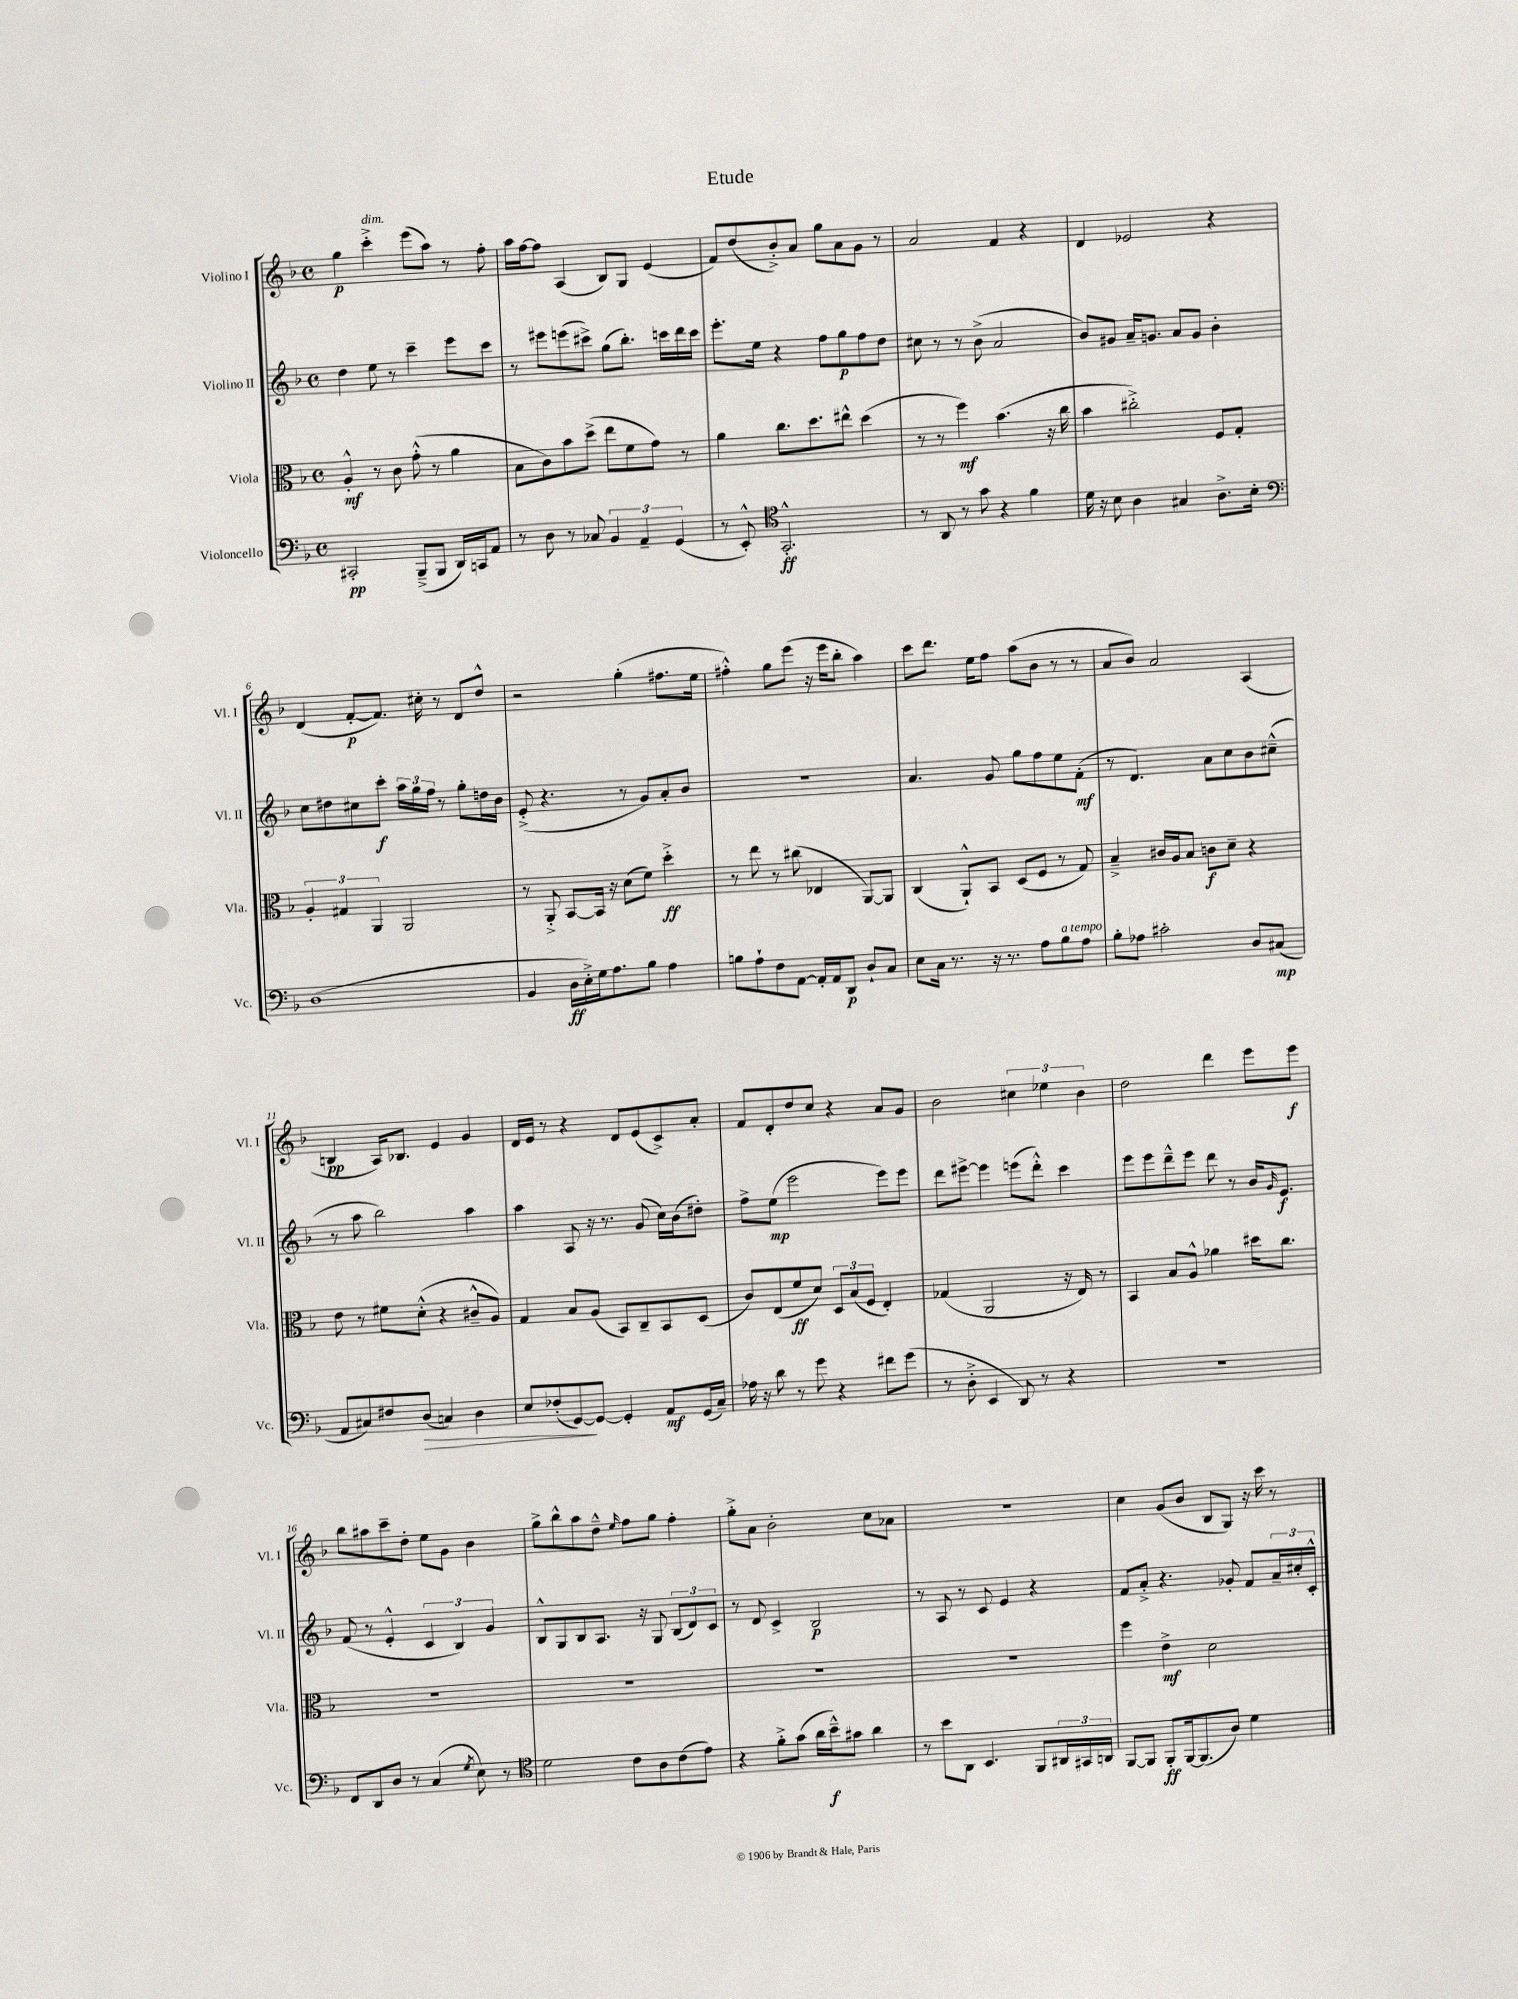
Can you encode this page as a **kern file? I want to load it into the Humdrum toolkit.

**kern	**dynam	**kern	**dynam	**kern	**dynam	**kern	**dynam
*part4	*part4	*part3	*part3	*part2	*part2	*part1	*part1
*staff4	*staff4	*staff3	*staff3	*staff2	*staff2	*staff1	*staff1
*I"Violoncello	*	*I"Viola	*	*I"Violino II	*	*I"Violino I	*
*I'Vc.	*	*I'Vla.	*	*I'Vl. II	*	*I'Vl. I	*
*clefF4	*	*clefC3	*	*clefG2	*	*clefG2	*
*k[b-]	*	*k[b-]	*	*k[b-]	*	*k[b-]	*
*M4/4	*	*M4/4	*	*M4/4	*	*M4/4	*
*met(c)	*	*met(c)	*	*met(c)	*	*met(c)	*
=1	=1	=1	=1	=1	=1	=1	=1
2CC#X'/	pp	4A'^^/	mf	4dd\	.	4gg\	p
!	!	!	!	!	!	!LO:TX:a:i:t=dim.	!
.	.	8r	.	8ee\	.	4ccc'^\	.
.	.	8c\	.	8r	.	.	.
(8BBB-~^/L	.	(8g'^^\	.	4ccc~\	.	(8eee\L	.
8BBB-/J	.	8r	.	.	.	8aa\J)	.
16DD/LL)	.	4a\	.	8eee\L	.	8r	.
16CCn/J	.	.	.	.	.	.	.
8AA/J	.	.	.	8ccc\J	.	8ff'\	.
=2	=2	=2	=2	=2	=2	=2	=2
8r	.	8B-\L	.	8r	.	16aa\LL	.
.	.	.	.	.	.	[16ff\J	.
8D\	.	8c\)	.	8eee#X\L	.	8ff\J]	.
8r	.	8b-\	.	(8eeen\	.	(4A/	.
8C-X/	.	(8dd^\J	.	8ccc#X^\J)	.	.	.
6BB-/	.	8ee\L	.	(8gg\L	.	8B-/L)	.
.	.	8f\	.	8.bb-'\J)	.	8G/J	.
6AA~/	.	.	.	.	.	.	.
.	.	8g\J)	.	.	.	(4e/	.
.	.	.	.	16cccn\LL	.	.	.
(6GG/	.	.	.	.	.	.	.
.	.	8r	.	16ddd\	.	.	.
.	.	.	.	16ccc\JJ	.	.	.
=3	=3	=3	=3	=3	=3	=3	=3
8r	.	4a\	.	8.eee'\L	.	8f/L)	.
8EE'^^/)	.	.	.	.	.	(8dd/	.
.	.	.	.	16ee\Jk	.	.	.
*clefC4	*	*	*	*	*	*	*
2.GG'^^/	ff	8.cc\L	.	4r	.	8b-'^/)	.
.	.	.	.	.	.	8a/J	.
.	.	8.dd\	.	.	.	.	.
.	.	.	.	8ff\L	.	8gg\L	.
.	.	8ee#X^^\J	.	8gg\	p	8a\	.
.	.	(4dd\	.	8ff\	.	8g\J	.
.	.	.	.	8dd\J	.	8r	.
=4	=4	=4	=4	=4	=4	=4	=4
8r	.	8r	.	8cc#X\	.	2a/	.
8AA/	.	8r	.	8r	.	.	.
8r	.	4ff\)	mf	8r	.	.	.
8g\	.	.	.	(8b-^\	.	.	.
4r	.	(4.b-\	.	2a/	.	4f/	.
4f\	.	.	.	.	.	4r	.
.	.	16r	.	.	.	.	.
.	.	16cc\	.	.	.	.	.
=5	=5	=5	=5	=5	=5	=5	=5
16d\	.	4b-\	.	8b-/L)	.	4d/	.
16r	.	.	.	.	.	.	.
8B-\	.	.	.	8g#X/J	.	.	.
4A\	.	2cc#X'^\)	.	16a~/KL	.	2e-X/	.
.	.	.	.	8.gn/J	.	.	.
4G#X/	.	.	.	8a/L	.	.	.
.	.	.	.	8g/J	.	.	.
8.A^\L	.	8F/L	.	4b-'\	.	4r	.
.	.	8G'/J	.	.	.	.	.
16B-'\Jk	.	.	.	.	.	.	.
!!LO:LB:g=z
=6	=6	=6	=6	=6	=6	=6	=6
*clefF4	*	*	*	*	*	*	*
(1D	.	6A'/	.	8cc\L	.	(4d/	.
.	.	.	.	8dd#X\	.	.	.
.	.	6G#X/	.	.	.	.	.
.	.	.	.	8cc#X\	.	[8f'/L	p
.	.	6AA/	.	.	.	.	.
.	.	.	.	8ccc'\J	f	8.f/J])	.
.	.	2AA/	.	24aa\LL	.	.	.
.	.	.	.	24gg\	.	.	.
.	.	.	.	.	.	16cc#X'\	.
.	.	.	.	24ff\JJ	.	.	.
.	.	.	.	8r	.	8r	.
.	.	.	.	8gg'\L	.	8d/L	.
.	.	.	.	16ddn\L	.	8dd^^/J	.
.	.	.	.	16b-\JJ	.	.	.
=7	=7	=7	=7	=7	=7	=7	=7
4BB-/	.	8r	.	(8e'^/	.	2r	.
.	.	8AA'^/	.	4.r	.	.	.
16D\LL	ff	[8BB-/L	.	.	.	.	.
16E'^\)	.	.	.	.	.	.	.
16G\J	.	16BB-/Jk]	.	.	.	.	.
8.A\	.	16r	.	.	.	.	.
.	.	(8d\L	.	8r	.	(4gg'\	.
8B-\J	.	8f\J)	.	8g/L)	.	.	.
4A\	.	4dd'^\	ff	8a'/	.	8.ff#X\L	.
.	.	.	.	8b-/J	.	.	.
.	.	.	.	.	.	16ee\Jk	.
=8	=8	=8	=8	=8	=8	=8	=8
8Bn\L	.	8r	.	1r	.	4ff#X'^^\)	.
8A`\	.	8ee\	.	.	.	.	.
8F\	.	8r	.	.	.	8gg\L	.
[8AA\J	.	(8cc#X\	.	.	.	(8eee\J	.
16AA'/LL]	.	4E-X/	.	.	.	16r	.
16AA/J	.	.	.	.	.	16eee\KL	.
8DD/J	p	.	.	.	.	8bb-'\J	.
8D`/L	.	[8AA/L)	.	.	.	4aa\)	.
8C/J	.	8AA/J]	.	.	.	.	.
=9	=9	=9	=9	=9	=9	=9	=9
8E\L	.	(4C/	.	4.a/	.	8ccc\L	.
16C\Jk	.	.	.	.	.	8.ddd\J	.
8.r	.	.	.	.	.	.	.
.	.	8AA`^^/L)	.	.	.	.	.
.	.	.	.	.	.	16ee\KL	.
16r	.	8BB-/J	.	8g/	.	8ff\J	.
8.r	.	.	.	.	.	.	.
.	.	(8D/L	.	8gg\L	.	(8aa\L	.
8A\L	.	8F/J	.	8ff\	.	8b-\J	.
!LO:TX:a:i:t=a tempo	!	!	!	!	!	!	!
8B-\	.	8r	.	8ee\	.	8r	.
8A\J	.	8G/)	.	(8f'\J	mf	8r	.
=10	=10	=10	=10	=10	=10	=10	=10
8B-'\L	.	4B-~^/	.	8r	.	8a/L	.
8A-X\J	.	.	.	4.d/)	.	8b-/J)	.
2c#X'\	.	16c#X/LL	.	.	.	2a/	.
.	.	16A/J	.	.	.	.	.
.	.	8B-/J	.	.	.	.	.
.	.	8cn\L	f	8a\L	.	.	.
.	.	8d~\J	.	8cc\	.	.	.
8D/L	.	4r	.	8b-\	.	(4A/	.
(8C#X/J	mp	.	.	(8cc#X~^^\J	.	.	.
!!LO:LB:g=z
=11	=11	=11	=11	=11	=11	=11	=11
8AA/L	.	8e\	.	8r	.	4Bn/	pp
8C#X/)	.	8r	.	8aa\	.	.	.
8F#X/	.	8f#X\L	.	2bb-\)	.	16A/KL)	.
.	.	.	.	.	.	8.B-X/J	.
!	!LO:HP:b	!	!	!	!	!	!
(8D/J	>	(8d'^^\J	.	.	.	.	.
4Cn/)	.	4r	.	.	.	4e/	.
4D\	.	8c#X~^^/L	.	4aa\	.	4g/	.
.	.	8A/J)	.	.	.	.	.
=12	=12	=12	=12	=12	=12	=12	=12
8E/L	.	4G/	.	4aa\	.	16d/LL	.
.	.	.	.	.	.	16e/JJ	.
(8F-X'/	.	.	.	.	.	8r	.
[8GG/)	.	8B-/L	.	8A/	.	4r	.
8GG/J_	]	(8A/J	.	16r	.	.	.
.	.	.	.	8.r	.	.	.
4GG'/]	.	8BB-/L)	.	.	.	8d/L	.
.	.	8C~/	.	(8g/	.	(8e/	.
8AA/L	mf	8BB-/	.	16cc\LL)	.	8c^/)	.
.	.	.	.	(16b-\J	.	.	.
(16GG/L	.	(8D/J	.	8dd#X'\J)	.	8a'/J	.
16C~/JJ)	.	.	.	.	.	.	.
=13	=13	=13	=13	=13	=13	=13	=13
16A-X\	.	8c/L)	.	8ff^\L	.	8f/L	.
16r	.	.	.	.	.	.	.
8d\	.	(8E/	.	(8ee\J	mp	8d'/	.
8r	.	8f/	ff	2eee\	.	8dd/	.
8g\	.	8d/J)	.	.	.	8cc/J	.
4r	.	12D/L	.	.	.	4r	.
.	.	(12B-/	.	.	.	.	.
.	.	12F/J	.	.	.	.	.
8f#X\L	.	4E'/)	.	8eee\L)	.	8a/L	.
(8g\J	.	.	.	8eee\J	.	8g/J	.
=14	=14	=14	=14	=14	=14	=14	=14
8r	.	(4G-X/	.	8ddd\L	.	2b-\	.
8D'^\	.	.	.	[8eee#X^\J	.	.	.
4EE/	.	2AA/	.	4eee#\]	.	.	.
8DD/)	.	.	.	(8eeen\L	.	6cc#X\	.
8r	.	.	.	8ddd'^^\J)	.	.	.
.	.	.	.	.	.	6ee-X\	.
4r	.	16r	.	4ccc\	.	.	.
.	.	16E/)	.	.	.	.	.
.	.	.	.	.	.	6b-\	.
.	.	8r	.	.	.	.	.
=15	=15	=15	=15	=15	=15	=15	=15
1r	.	4BB-/	.	8eee\L	.	2dd\	.
.	.	.	.	8eee\	.	.	.
.	.	8B-/L	.	8ddd~^^\	.	.	.
.	.	8A^^/J	.	8eee\J	.	.	.
.	.	4a-X\	.	8ddd\	.	4ddd\	.
.	.	.	.	8r	.	.	.
.	.	16dd#X\KL	.	16b-/KL	.	8eee\L	.
.	.	.	.	16qqg/	.	.	.
.	.	8.cc\J	.	8.e/J	f	.	.
.	.	.	.	.	.	8eee\J	f
!!LO:LB:g=z
=16	=16	=16	=16	=16	=16	=16	=16
8FF/L	.	1r	.	(8f/	.	8bb-\L	.
8DD/	.	.	.	8r	.	8aa#X\	.
8D/J	.	.	.	4e'^^/	.	8ccc~\	.
8r	.	.	.	.	.	8dd'\J	.
(4C/	.	.	.	6c/	.	8ee\L	.
.	.	.	.	.	.	8g\J	.
.	.	.	.	6B-/)	.	.	.
8qG/	.	.	.	.	.	.	.
8E\)	.	.	.	.	.	4b-\	.
.	.	.	.	6g/	.	.	.
8r	.	.	.	.	.	.	.
=17	=17	=17	=17	=17	=17	=17	=17
*clefC4	*	*	*	*	*	*	*
2d\	.	1r	.	8B-^^/L	.	8gg^\L	.
.	.	.	.	8G/	.	8bb-^^\	.
.	.	.	.	8B-/	.	8aa\	.
.	.	.	.	8.A/J	.	8dd~^^\J	.
.	.	.	.	.	.	16qqee/	.
8c\L	.	.	.	.	.	8ff\L	.
.	.	.	.	16r	.	.	.
8A\	.	.	.	8G/	.	8gg\J	.
(8c\	.	.	.	(12B-/L	.	4ff'\	.
.	.	.	.	12d/)	.	.	.
8e\J)	.	.	.	.	.	.	.
.	.	.	.	12c/J	.	.	.
=18	=18	=18	=18	=18	=18	=18	=18
4r	.	1r	.	8r	.	8gg'^\L	.
.	.	.	.	8d/	.	8a\J	.
8f'^\L	.	.	.	4c^/	.	2b-'\	.
(8g\J	.	.	.	.	.	.	.
16a\LL	.	.	.	2B-/	p	.	.
16b-~^^\J)	f	.	.	.	.	.	.
8g#X\J	.	.	.	.	.	.	.
4a\	.	.	.	.	.	8cc\L	.
.	.	.	.	.	.	8a-X\J	.
=19	=19	=19	=19	=19	=19	=19	=19
8r	.	1r	.	8r	.	1r	.
8b-\L	.	.	.	8A/	.	.	.
8AA\J	.	.	.	8r	.	.	.
4.BB-/	.	.	.	8c/	.	.	.
.	.	.	.	4e/	.	.	.
8FF/L	.	.	.	4r	.	.	.
24AA#X/L	.	.	.	.	.	.	.
24GG#X/	.	.	.	.	.	.	.
24AAn/JJ	.	.	.	.	.	.	.
=20	=20	=20	=20	=20	=20	=20	=20
[8FF/L	.	4ff\	.	8f/L	.	4cc\	.
8FF/J]	.	.	.	8a'^/J	.	.	.
8FF'/L	ff	4e^\	mf	4.r	.	(8g/L	.
[16FF/k	.	.	.	.	.	8b-/J	.
(8.FF/]	.	.	.	.	.	.	.
.	.	2d\	.	.	.	8B-/L	.
8A/J)	.	.	.	8g-X'/	.	8G/J)	.
4d\	.	.	.	8f/L	.	16r	.
.	.	.	.	.	.	16ccc\	.
.	.	.	.	24a~/L	.	8r	.
.	.	.	.	24cc#X'/	.	.	.
.	.	.	.	24c'^^/JJ	.	.	.
==	==	==	==	==	==	==	==
*-	*-	*-	*-	*-	*-	*-	*-
